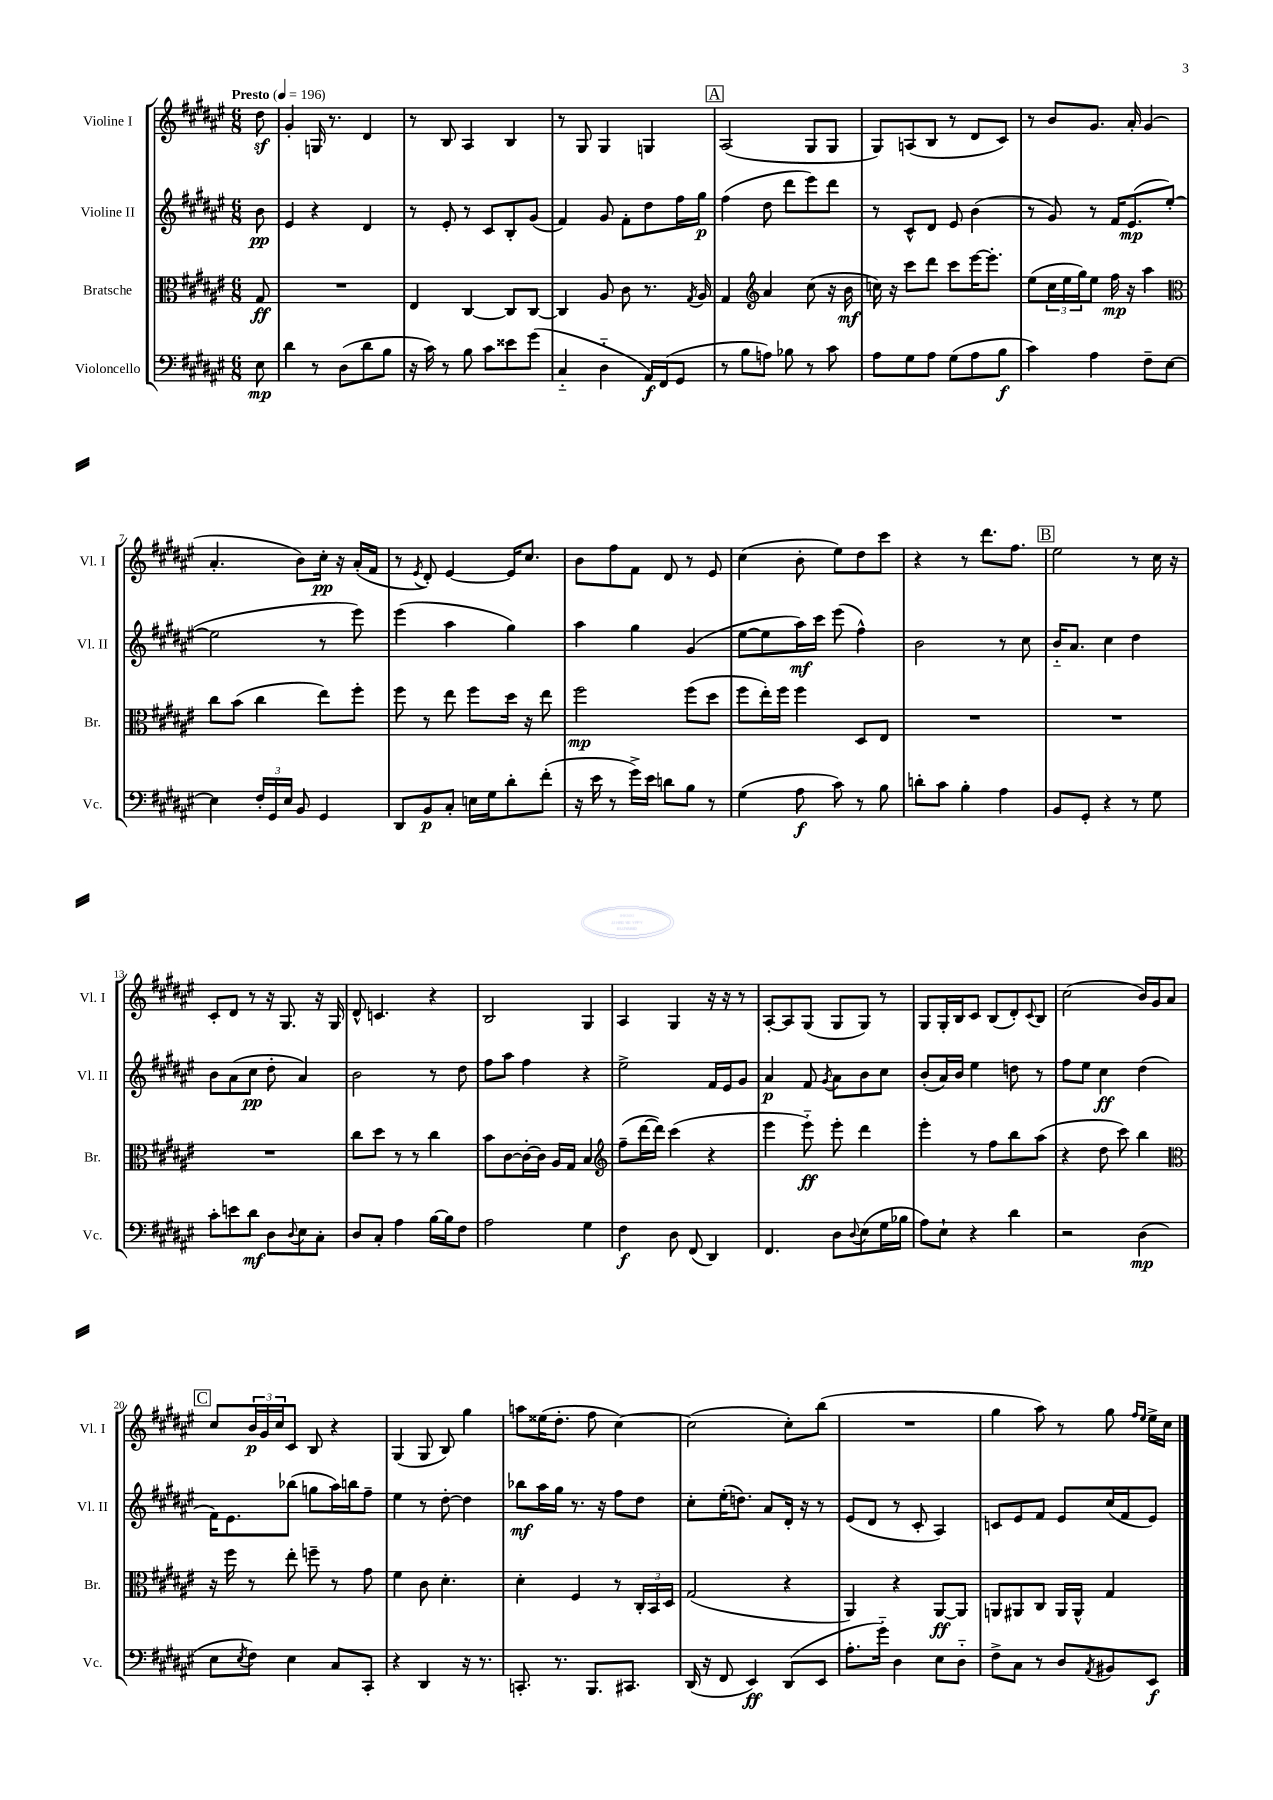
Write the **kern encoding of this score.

**kern	**kern	**kern	**kern
*staff4	*staff3	*staff2	*staff1
*clefF4	*clefC3	*clefG2	*clefG2
*k[f#c#g#d#a#e#]	*k[f#c#g#d#a#e#]	*k[f#c#g#d#a#e#]	*k[f#c#g#d#a#e#]
*M6/8	*M6/8	*M6/8	*M6/8
*MM196	*MM196	*MM196	*MM196
8E#	8G#	8b	8dd#
=	=	=	=
4d#	2.r	4e#	4g#'
8r	.	4r	16G
.	.	.	8.r
(8D#	.	.	.
8d#	.	4d#	4d#
8B	.	.	.
=	=	=	=
16r	4E#	8r	8r
16c#)	.	.	.
8r	.	8e#'	8B
8B	[4C#	8r	4A#
8c#	.	8c#	.
8e##	8C#]	8B'	4B
(8g#	[8C#	(8g#	.
=	=	=	=
4C#'~	4C#]	4f#)	8r
.	.	.	8G#
4D#'~	8A#	8g#	4G#
.	8c#	8f#'	.
16AA#)	8.r	8dd#	4G
(16FF#	.	.	.
8GG#	.	16ff#	.
.	8qG#	.	.
.	16A#	16gg#	.
=	=	=	=
8r	4G#	(4ff#	(2A#
8B	.	.	.
*	*clefG2	*	*
8A)	4a#	8dd#	.
8B-	.	8ddd#	.
8r	(8cc#	8eee#)	8G#
8c#	16r	8ddd#	8G#
.	16b	.	.
=	=	=	=
8A#	16cc)	8r	8G#)
.	16r	.	.
8G#	8ccc#	8c#^^	(8A
8A#	8ddd#	8d#	8B
(8G#	8ccc#	8e#	8r
8A#	[16eee#	(4b	8d#
.	8.eee#']	.	.
8B	.	.	8c#)
=	=	=	=
4c#)	(8ee#	8r	8r
.	24cc#	8g#)	8b
.	24ee#	.	.
.	24gg#)	.	.
4A#	8ee#	8r	8.g#
.	16ff#	16f#	.
.	16r	(8.e#	16a#'
8F#~	4aa#	.	(4g#
[8E#	.	[8ee#'	.
=	=	=	=
*	*clefC3	*	*
4E#]	8cc#	2ee#]	4.a#'
.	(8b	.	.
24F#'	4cc#	.	.
24GG#	.	.	.
24E#	.	.	.
8BB	.	.	8b)
4GG#	8ee#)	8r	16cc#'
.	.	.	16r
.	8ff#'	8eee#)	(16a#'
.	.	.	16f#
=	=	=	=
8DD#	8ff#	(4eee#	8r
.	.	.	8qe#
8BB	8r	.	8d#')
8C#'	8ee#	4aa#	[4e#
16E	8ff#	.	.
16G#	.	.	.
8d#'	16dd#	4gg#)	16e#]
.	16r	.	8.cc#
(8f#'	8ee#	.	.
=	=	=	=
16r	2ff#	4aa#	8b
16e#	.	.	.
8r	.	.	8ff#
16g#^)	.	4gg#	8f#
16e#	.	.	.
8d	.	.	8d#
8B	(8ff#	(4g#	8r
8r	8dd#	.	8e#
=	=	=	=
(4G#	8ff#	[8ee#	(4cc#
.	16ee#')	8ee#]	.
.	16ff#	.	.
8A#	4ff#	16aa#)	8b'
.	.	16ccc#	.
8c#)	.	(8eee#	8ee#)
8r	8D#	4ff#^^)	8dd#
8B	8E#	.	8ccc#
=	=	=	=
8d'	2.r	2b	4r
8c#	.	.	.
4B'	.	.	8r
.	.	.	8.ddd#
4A#	.	8r	.
.	.	.	8.ff#
.	.	8cc#	.
=	=	=	=
8BB	2.r	16b'~	2ee#
.	.	8.a#	.
8GG#'	.	.	.
4r	.	4cc#	.
8r	.	4dd#	8r
8G#	.	.	16cc#
.	.	.	16r
=	=	=	=
8c#'	2.r	8b	8c#'
8e	.	(8a#	8d#
8d#	.	8cc#	8r
8D#	.	8dd#'	16r
.	.	.	8.G#
8qqD#	.	.	.
8E#	.	4a#)	.
8C#'	.	.	16r
.	.	.	16G#
=	=	=	=
8D#	8cc#	2b	8d#^^
8C#'	8dd#	.	4.c
4A#	8r	.	.
.	8r	.	.
[16B	4cc#	8r	4r
16B]	.	.	.
8F#	.	8dd#	.
=	=	=	=
2A#	8b	8ff#	2B
.	[8c#	8aa#	.
.	16c#'_	4ff#	.
.	16c#]	.	.
.	16A#	.	.
.	16G#	.	.
4G#	4B	4r	4G#
=	=	=	=
*	*clefG2	*	*
4F#	(8ff#~	2ee#^	4A#
.	[16ddd#	.	.
.	16ddd#])	.	.
8D#	(4ccc#	.	4G#
(8FF#	.	.	.
4DD#)	4r	16f#	16r
.	.	16e#	16r
.	.	8g#	8r
=	=	=	=
4.FF#	4eee#	4a#	[8A#'
.	.	.	8A#]
.	8eee#'~)	8f#	(8G#
.	.	8qg#	.
8D#	8eee#'	8a#	8G#
8qqD#	.	.	.
(8E#	4ddd#	8b	8G#)
16G#	.	8cc#	8r
16B-	.	.	.
=	=	=	=
8A#)	4eee#'	(8b'	8G#
8E#`	.	16a#)	16G#'
.	.	16b	16B
4r	8r	4ee#	8c#
.	8ff#	.	(8B
4d#	8bb	8dd	8d#')
.	.	.	8qqc#
.	(8aa#	8r	8B
=	=	=	=
2r	4r	8ff#	(2cc#
.	.	8ee#	.
.	8dd#	4cc#	.
.	8ccc#)	.	.
(4D#	4bb	(4dd#	16b)
.	.	.	16g#
.	.	.	8a#
=	=	=	=
*	*clefC3	*	*
8E#	16r	16f#)	8cc#
.	16ff#	8.e#	.
8qE#	.	.	.
8F#)	8r	.	24b
.	.	.	24g#
.	.	.	24cc#
4E#	8ee#'	(8bb-	8c#
.	8ff~	8gg	8B
8C#	8r	16aa#)	4r
.	.	16bb	.
8CC#'	8g#	8ff#~	.
=	=	=	=
4r	4f#	4ee#	(4G#
4DD#	8c#	8r	8G#
.	4.d#'	[8dd#'	8B)
16r	.	4dd#]	4gg#
8.r	.	.	.
=	=	=	=
8.CC'	4d#'	8bb-	8aa
.	.	16aa#	(16ee##
8.r	.	16gg#	8.dd#'
.	4F#	8.r	.
8.BBB	.	.	8ff#
.	.	16r	.
.	8r	8ff#	[4cc#)
8.CC#	.	.	.
.	24C#'	8dd#	.
.	24BB	.	.
.	24D#	.	.
=	=	=	=
(16DD#	(2G#	8cc#'	(2cc#]
16r	.	.	.
8FF#	.	(16ee#'	.
.	.	8.dd)	.
4EE#)	.	.	.
.	.	8a#	.
(8DD#	4r	16d#'	8cc#')
.	.	16r	.
8EE#	.	8r	(8bb
=	=	=	=
8.A#'	4AA#)	(8e#	2.r
.	.	8d#	.
16g#'~)	.	.	.
4D#	4r	8r	.
.	.	8c#'	.
8E#	[8AA#	4A#)	.
8D#'~	8AA#]	.	.
=	=	=	=
8F#^	8AA	8c	4gg#
8C#	8AA#	8e#	.
8r	8C#	8f#	8aa#)
8D#	16AA#	8e#	8r
.	16AA#^^	.	.
8qAA#	.	.	.
8BB#	4G#	(16cc#	8gg#
.	.	16f#	.
.	.	.	16qqff#
.	.	.	16qqee#
8EE#	.	8e#)	16ee#^
.	.	.	16cc#
==	==	==	==
*-	*-	*-	*-
